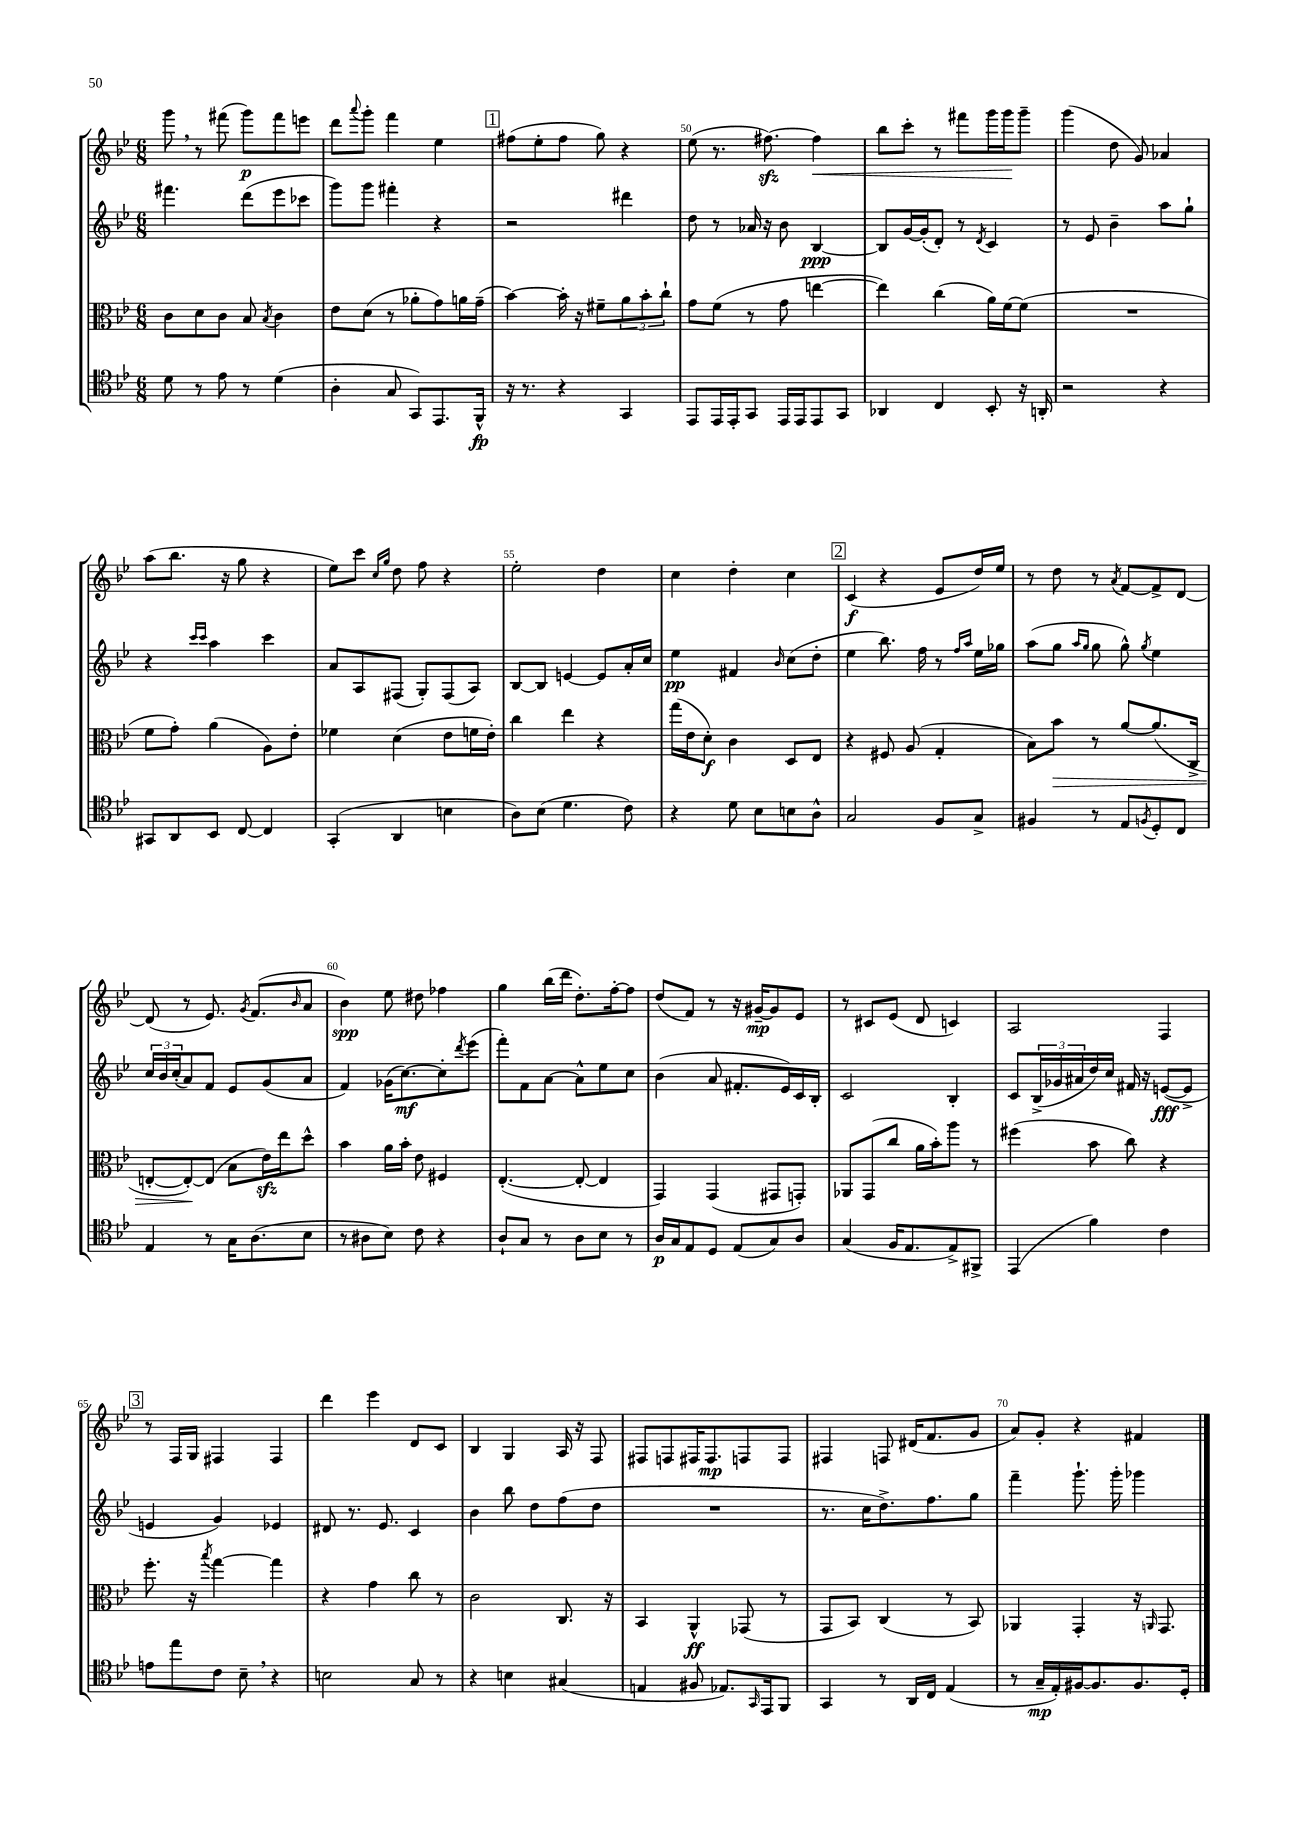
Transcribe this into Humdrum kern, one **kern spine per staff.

**kern	**kern	**kern	**kern
*staff4	*staff3	*staff2	*staff1
*clefC4	*clefC3	*clefG2	*clefG2
*k[b-e-]	*k[b-e-]	*k[b-e-]	*k[b-e-]
*M6/8	*M6/8	*M6/8	*M6/8
8d	8c	4.fff#	8ggg
8r	8d	.	8r
8e-	8c	.	(8fff#
8r	8B-	(8ddd	8ggg)
.	8qB-	.	.
(4d	4c	8eee-	8fff#
.	.	8ccc-	8eee
=	=	=	=
4A'	8e-	8ggg)	8ddd
.	.	.	8qqaaa
.	(8d	8ggg	8ggg'
8G	8r	4fff#'	4fff
8GG)	8a-'	.	.
8.EE-	8g)	4r	4ee-
.	16a	.	.
16FF^^	(16g~	.	.
=	=	=	=
16r	[4b-)	2r	(8ff#
8.r	.	.	.
.	.	.	8ee-'
4r	16b-']	.	8ff#
.	16r	.	.
.	8f#~	.	8gg)
4GG	12a	4ddd#	4r
.	12b-'	.	.
.	12cc`	.	.
=	=	=	=
8EE-	8g	8dd	(8ee-
16EE-	(8f	8r	8.r
16EE-'	.	.	.
8GG	8r	16a-	.
.	.	16r	[8.ff#)
16EE-	8g	8b-	.
16EE-	.	.	.
8EE-	[4ee	[4B-	4ff#]
8GG	.	.	.
=	=	=	=
4AA-	4ee])	8B-]	8bb-
.	.	[16g	8ccc'
.	.	(16g']	.
4C	(4cc	8d')	8r
.	.	8r	8fff#
.	.	8qd	.
8BB-'	16a)	4c	16ggg
.	[16f	.	16ggg
16r	(8f]	.	8ggg~
16AA'	.	.	.
=	=	=	=
2r	2.r	8r	(4ggg
.	.	8e-	.
.	.	4b-~	8dd
.	.	.	8g)
4r	.	8aa	4a-
.	.	8gg`	.
=	=	=	=
8GG#	8f	4r	(8aa
8AA	8g')	.	8.bb-
.	.	16qqccc	.
.	.	16qqccc	.
8BB-	(4a	4aa	.
.	.	.	16r
[8C	.	.	8gg
4C]	8A)	4ccc	4r
.	8e-'	.	.
=	=	=	=
(4GG'	4f-	8a	8ee-)
.	.	8A	8ccc
.	.	.	16qqcc
.	.	.	16qqgg
4AA	(4d	(8F#	8dd
.	.	8G')	8ff
4B	8e-	(8F#	4r
.	16f	8A)	.
.	16e-')	.	.
=	=	=	=
8A)	4cc	[8B-	2ee-'
(8B-	.	8B-]	.
4.d	4ee-	[4e	.
.	4r	8e]	4dd
8c)	.	16a'	.
.	.	16cc	.
=	=	=	=
4r	(16gg	4ee-	4cc
.	16e-	.	.
.	8d')	.	.
8d	4c	4f#	4dd'
8B-	.	.	.
.	.	16qqb-	.
8B	8D	(8cc	4cc
8A^^	8E-	8dd'	.
=	=	=	=
2G	4r	4ee-	(4c
.	8F#	8.bb-)	4r
.	(8A	.	.
.	.	16ff	.
8F	4G'	8r	8e-
.	.	16qqff	.
.	.	16qqaa	.
8G^	.	16ee-	16dd)
.	.	16gg-	16ee-
=	=	=	=
4F#	8B-)	(8aa	8r
.	8b-	8gg	8dd
.	.	16qqaa	.
.	.	16qqgg	.
8r	8r	8gg	8r
.	.	.	8qa
8E-	[8a	8gg^^)	[8f
8qF	.	8qgg	.
8D'	(8.a]	4ee-	8f^]
8C	.	.	[8d
.	16C^	.	.
=	=	=	=
4E-	[8E'	24cc	(8d]
.	.	24b-	.
.	.	(24cc'	.
.	8E'_)	8a)	8r
8r	(8E]	8f	8.e-)
16G	8B-	8e-	.
.	.	.	8qg
(8.A	.	.	(8.f
.	16e-)	(8g	.
.	16ee-	.	.
.	.	.	16qqb-
8B-	8dd^^	8a	8a
=	=	=	=
8r	4b-	4f)	4b-)
8A#	.	.	.
8B-)	16a	(16g-	8ee-
.	16b-'	[8.cc)	.
8c	8e-	.	8dd#
4r	4F#	8cc']	4ff-
.	.	8qddd	.
.	.	(8eee-	.
=	=	=	=
8A`	([4.E-'	8fff')	4gg
8G	.	8f	.
8r	.	[8a	(16bb-
.	.	.	16ddd
8A	8E-'_	8a^^]	8.dd')
8B-	4E-]	8ee-	.
.	.	.	[16ff'
8r	.	8cc	8ff]
=	=	=	=
16A	4GG)	(4b-	(8dd
16G	.	.	.
8E-	.	.	8f)
8D	(4GG	8a	8r
(8E-	.	8.f#'	16r
.	.	.	[16g#~
8G)	8GG#	.	8g#]
.	.	16e-)	.
8A	8GG')	16c	8e-
.	.	16B-'	.
=	=	=	=
(4G	8AA-	2c	8r
.	(8GG	.	8c#
16F	8cc	.	(8e-
8.E-	.	.	.
.	16a	.	8d
.	16b-')	.	.
8E-^)	8aa	4B-'	4c)
8FF#^	8r	.	.
=	=	=	=
(4EE-	(4ff#	8c	2A
.	.	(24B-^	.
.	.	24g-	.
.	.	24a#	.
4f)	8b-	16dd)	.
.	.	16cc	.
.	8cc)	16f#	.
.	.	16r	.
4c	4r	([8e	4F
.	.	8e^]	.
=	=	=	=
8e	8.ff'	4e	8r
8ee-	.	.	16F
.	16r	.	16G
.	8qbb-	.	.
8c	[4gg	4g)	4F#
8B-~	.	.	.
4r	4gg]	4e-	4F#
=	=	=	=
2B	4r	8d#	4ddd
.	.	8.r	.
.	4g	.	4eee-
.	.	8.e-	.
8G	8cc	4c	8d
8r	8r	.	8c
=	=	=	=
4r	2c	4b-	4B-
4B	.	8bb-	4G
.	.	8dd	.
(4G#	8.C	(8ff	16A
.	.	.	16r
.	.	8dd	8F
.	16r	.	.
=	=	=	=
4E	4BB-	2.r	8F#
.	.	.	8F
8F#	4AA^^	.	16F#
.	.	.	8.F#
8.E-)	.	.	.
.	(8GG-	.	8F
16qqGG	.	.	.
16EE-	.	.	.
8FF	8r	.	8F
=	=	=	=
4GG	8GG	8.r	4F#
.	8BB-)	.	.
.	.	16cc	.
8r	(4C	8.dd^)	8F
16AA	.	.	(16d#
16C	.	8.ff	8.f
(4E-	8r	.	.
.	8BB-)	8gg	8g
=	=	=	=
8r	4AA-	4fff~	8a)
16G~	.	.	8g'
16E-')	.	.	.
[16F#	4GG'	8.ggg`	4r
8.F#]	.	.	.
.	.	16ggg'	.
8.F#	16r	4ggg-	4f#
.	16qqAA	.	.
.	8.GG	.	.
16D'	.	.	.
==	==	==	==
*-	*-	*-	*-
